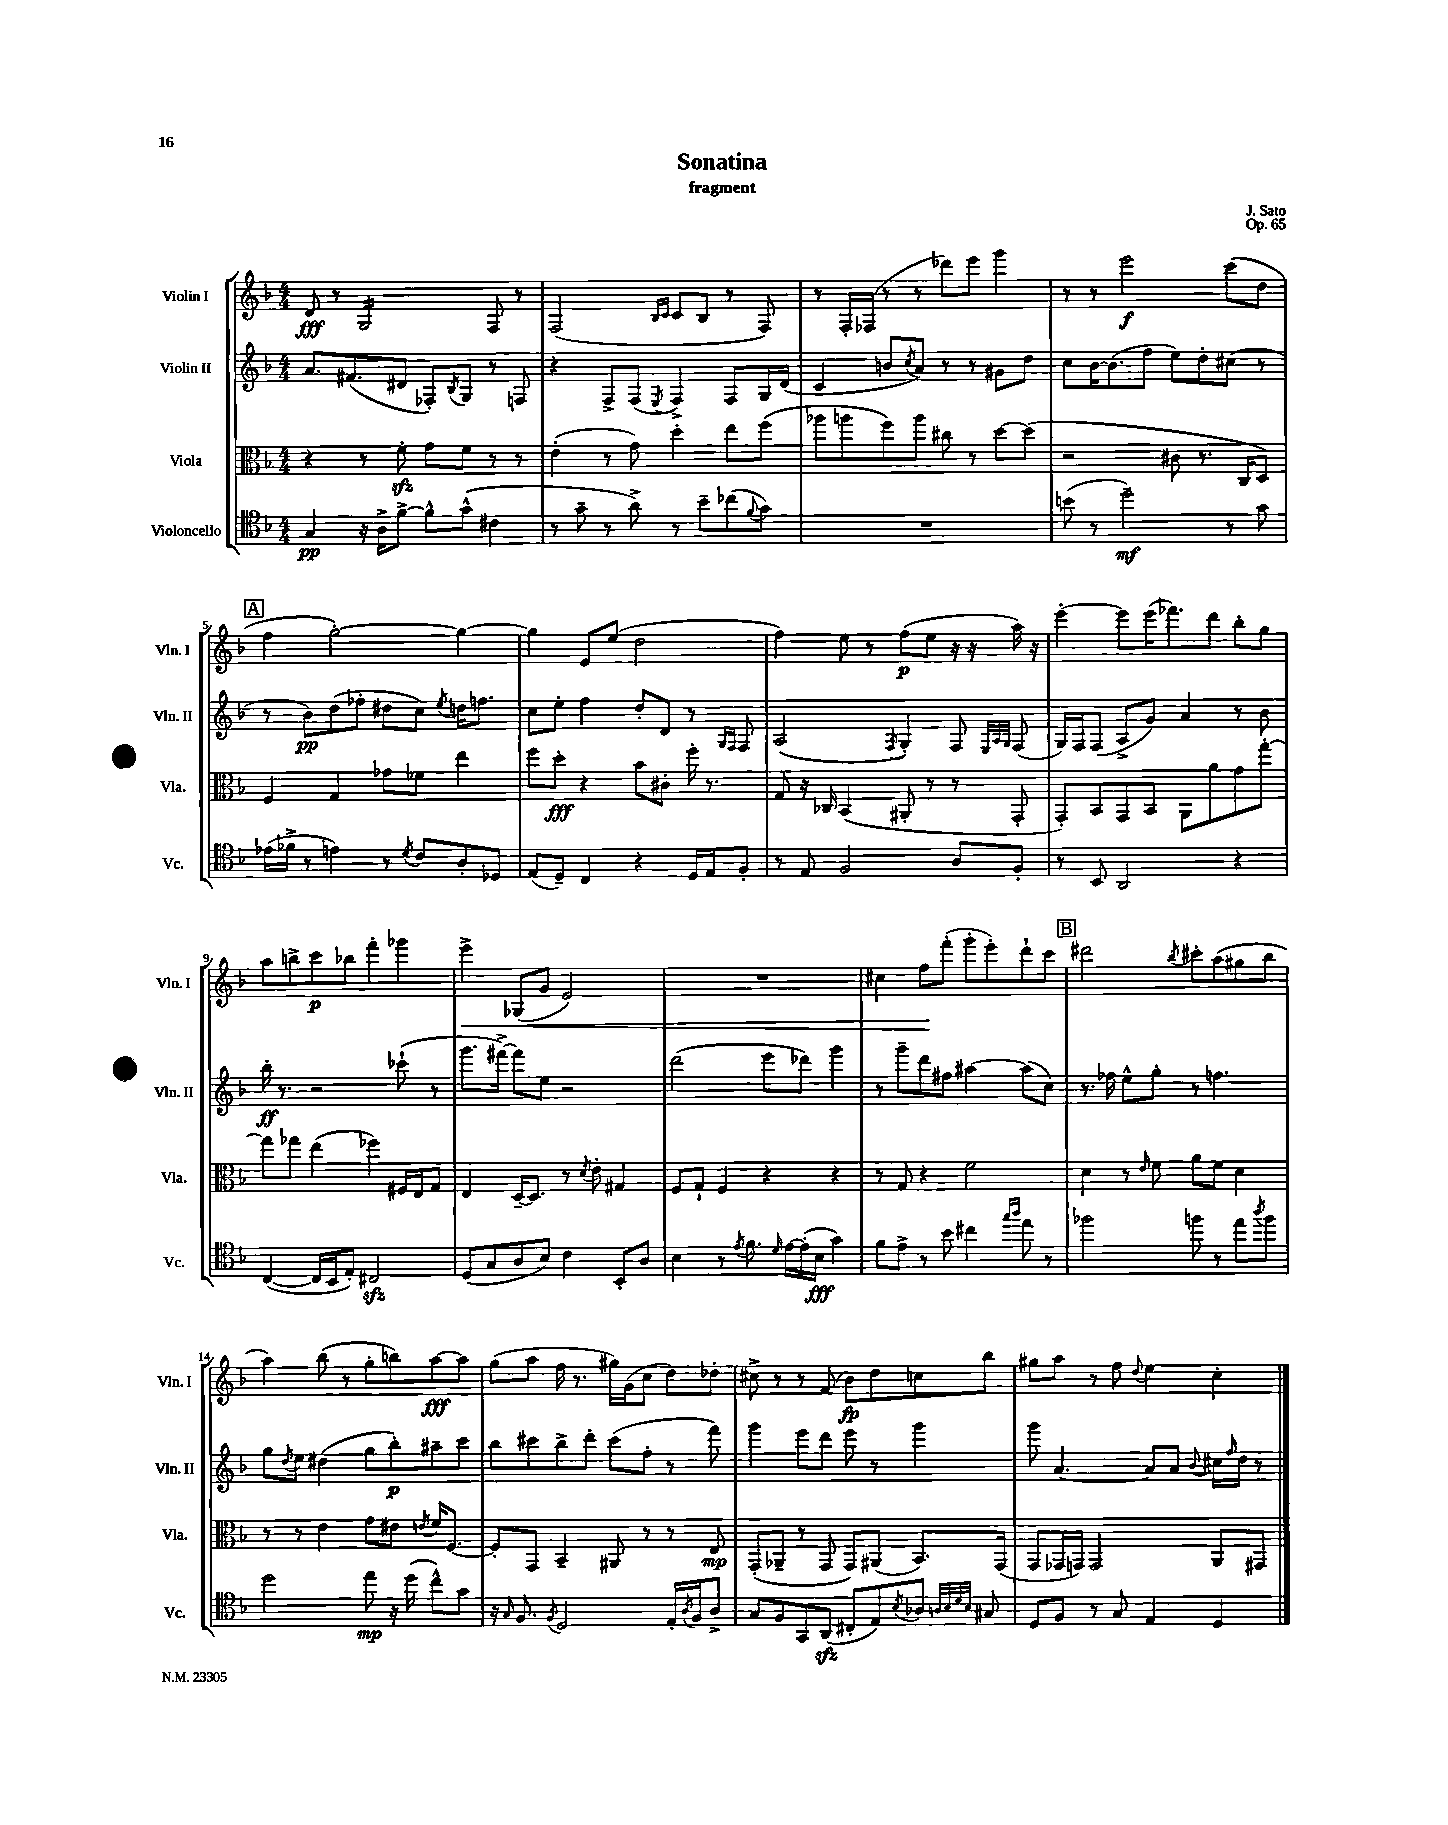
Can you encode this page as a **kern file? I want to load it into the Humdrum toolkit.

**kern	**kern	**kern	**kern
*staff4	*staff3	*staff2	*staff1
*clefC4	*clefC3	*clefG2	*clefG2
*k[b-]	*k[b-]	*k[b-]	*k[b-]
*M4/4	*M4/4	*M4/4	*M4/4
4G/	4r	8.a/L	8d/
.	.	.	8r
.	.	(8.f#/	.
16r	8r	.	2G/
16A^\LK	.	.	.
[8f^\J	8f'\	8d#/J	.
8f^^\]L	8g\L	8F-'/L)	.
.	.	8qB-/	.
(8g^^\J	8f\J	8G/J	.
4c#\	8r	8r	8F/
.	8r	8F/	8r
=	=	=	=
8r	(4e'\	4r	(2F/
8g~\	.	.	.
8r	8r	8F^/L	.
8a^\)	8g\)	(8F/J	.
.	.	.	16qqB-/LL
.	.	8qE/	16qqc/JJ
8r	4dd'\	4F^/)	8c/L
8b-~\L	.	.	8B-/J
(8cc-\	8ee\L	8F/L	8r
8qqf/	.	.	.
8g\J)	(8ff\J	16G/L	8F/)
.	.	(16d/JJ	.
=	=	=	=
1r	8aa-\L	4c/	8r
.	8aa\	.	16F'/LL
.	.	.	(16F-/JJ
.	8ff\)	8b/L	8r
.	.	8qcc/	.
.	8aa\J	8a/J)	8r
.	8cc#\	8r	8ddd-\L)
.	8r	8r	8eee\J
.	[8dd\L	8g#\L	4ggg\
.	(8dd\]J	8dd\J	.
=	=	=	=
(8b\	2r	8cc\L	8r
8r	.	[16b-\K	8r
.	.	(8.b-\]	.
2dd~\)	.	.	2eee\
.	.	8ff\J	.
.	8c#\	8ee\L)	.
.	8.r	8dd'\	.
8r	.	(8cc#\J	(8ccc\L
.	16C/LK	.	.
8g\	8D/J)	8r	8dd\J
=	=	=	=
(16e-\LL	4F/	8r	4ff\
16f-^\JJ	.	.	.
8r	.	8b-\L)	.
4e\)	4G/	(8dd\	[2gg'\)
.	.	8ff-'\J	.
8r	8g-\L	8dd#\L	.
8qd/	.	.	.
8c/L	8f-\J	8cc\J)	.
.	.	8qee/	.
8A'/	4ee\	16dd\LK	4gg\_
.	.	8.ff\J	.
8D-/J	.	.	.
=	=	=	=
(8E/L	8ff\L	8cc\L	4gg\]
8D~/J)	8dd'\J	8ee'\J	.
4C/	4r	4ff\	8e/L
.	.	.	(8ee/J
4r	8b-\L	8dd'/L	2dd\
.	8c#'\J	8d/J	.
16D/LL	16ff'\	8r	.
16E/J	8.r	.	.
.	.	16qqG/LL	.
.	.	16qqF/JJ	.
8F'/J	.	8F/	.
=	=	=	=
8r	8G/	(2A/	4ff\)
8E/	16r	.	.
.	16C-/	.	.
2F/	(4BB-/	.	8ee\
.	.	.	8r
.	.	8qF/	.
.	8AA#'/	4G'/)	(8ff\L
.	8r	.	8ee\J
8A/L	8r	8F/	16r
.	.	.	16r
.	.	32qqE/LLL	.
.	.	32qqA/	.
.	.	32qqG/JJJ	.
8F'/J	8GG'/	(8F/	16aa\)
.	.	.	16r
=	=	=	=
8r	8GG'/L)	16G/LL)	[4eee'\
.	.	16F/J	.
8BB-/	8BB-/	(8F/J	.
2AA/	8GG/	8A^/L	8eee\]L
.	8BB-/J	8g/J)	(16eee\K
.	.	.	8.fff-\)
.	8AA\L	4a/	.
.	8a\	.	8ddd\J
4r	8g\	8r	8bb-'\L
.	[8gg'\J	8b-\	8gg\J
=	=	=	=
([4C/	8gg\]L	16bb-'\	8aa\L
.	.	8.r	.
.	8gg-\J	.	8bb^\
16C/]LL	(4ee\	2r	8ccc\
16BB-/J	.	.	.
8E'/J)	.	.	8bb-\J
2C#/	4ff-\)	.	4fff'\
.	16F#/LL	(8ccc-`\	4ggg-\
.	16E/J	.	.
.	8G/J	8r	.
=	=	=	=
(8D/L	4E/	8.ggg\L	4eee^\
8G/	.	.	.
.	.	[16fff#^\Jk)	.
8A/	[16D~/LK	8fff#\]L	(8G-/L
.	8.D/]J	.	.
8B-/J)	.	8ee\J	8g/J
4c\	8r	2r	2e/)
.	8qd/	.	.
.	8e'\	.	.
8BB-'/L	4G#/	.	.
8A/J	.	.	.
=	=	=	=
4B-\	8F/L	(2ddd\	1r
.	8G`/J	.	.
8r	4F/	.	.
8qe/	.	.	.
8.f\	.	.	.
.	4r	8eee\L	.
16qqd/	.	.	.
[16e\LL	.	.	.
(16e'\]	.	8ddd-\J)	.
16B-\JJ	.	.	.
4g\)	4r	4ggg\	.
=	=	=	=
8f\L	8r	8r	4cc#\
8e^\J	8G/	8ggg~\L	.
8r	4r	8ddd\	8ff\L
8b-\	.	8ff#\J	(8fff'\J
4cc#\	2f\	[4aa#\	8ggg'\L
.	.	.	8eee'\)
16qqgg/LL	.	.	.
16qqaa/JJ	.	.	.
8ee\	.	(8aa#\]L	8ddd`\
8r	.	8cc\J)	8ccc\J
=	=	=	=
2ff-\	4d\	8.r	2ddd#\
.	.	16ff-\	.
.	8r	8ee^^\L	.
.	16qqe/	.	.
.	8f\	8gg'\J	.
.	.	.	8qbb-/
8ff\	8a\L	8r	8ccc#'\L
8r	8f\J	4.ff\	(8aa\
8ee\L	4d\	.	8gg#\
8qaa/	.	.	.
8ff\J	.	.	8bb-\J
=	=	=	=
2dd\	8r	8gg\L	4aa\)
.	.	8qdd/	.
.	8r	8ee\J	.
.	4e\	(4dd#\	(8bb-\
.	.	.	8r
8ee\	8g\L	8gg\L	8gg'\L
16r	8e#\J	8bb-'\)	8bb\)
(16dd\	.	.	.
.	8qe/	.	.
8cc^^\L)	16f/LK	8aa#~\	[8aa\
.	[8.F/J	.	.
8g\J	.	8ccc\J	8aa\]J
=	=	=	=
16r	8F'/]L	8bb-\L	(8gg\L
16qqG/	.	.	.
8.F/	.	.	.
.	8GG/J	8ccc#\	8aa\J
8qF/	.	.	.
2D/	4BB-~/	8bb-^\	16ff\
.	.	.	8.r
.	.	8ddd'\J	.
.	8AA#/	(8ccc#\L	16gg#\LL)
.	.	.	(16g\J
.	8r	8ff'\J	8cc\J
16E'/LL	8r	8r	8dd\L)
8qA/	.	.	.
16F/J	.	.	.
8A^/J	8E/	8fff\)	8dd-'\J
=	=	=	=
8G/L	(8GG'/L	4ggg\	8cc#^\
8F/	8AA-~/J	.	8r
8GG/	8r	8eee\L	8r
(8AA/J	8GG/	8ddd\J	(8f/
8C#'/L	8GG/L)	8eee\	8b-\L)
8E/)	(8AA#/J	8r	8dd\
8qB-/	.	.	.
8A-/J	8.BB-/L)	4ggg\	8cc\
32qqA/LLL	.	.	.
32qqB-/	.	.	.
32qqd/	.	.	.
32qqB-/JJJ	.	.	.
8G#/	.	.	8bb-\J
.	(16GG/Jk	.	.
=	=	=	=
8D/L	8GG/L	8ggg\	8gg#\L
8F/J	16GG-/L	[4.a/	8aa\J
.	16GG/JJ)	.	.
8r	2GG/	.	8r
8G/	.	.	8ff\
.	.	.	8qqdd/
4E/	.	8a/]L	4ee\
.	.	8a/J	.
.	.	8qqb-/	.
4D/	8AA/L	16cc#\LL	4cc'\
.	.	16qqff/	.
.	.	16dd\JJ	.
.	8GG#/J	8r	.
==	==	==	==
*-	*-	*-	*-
